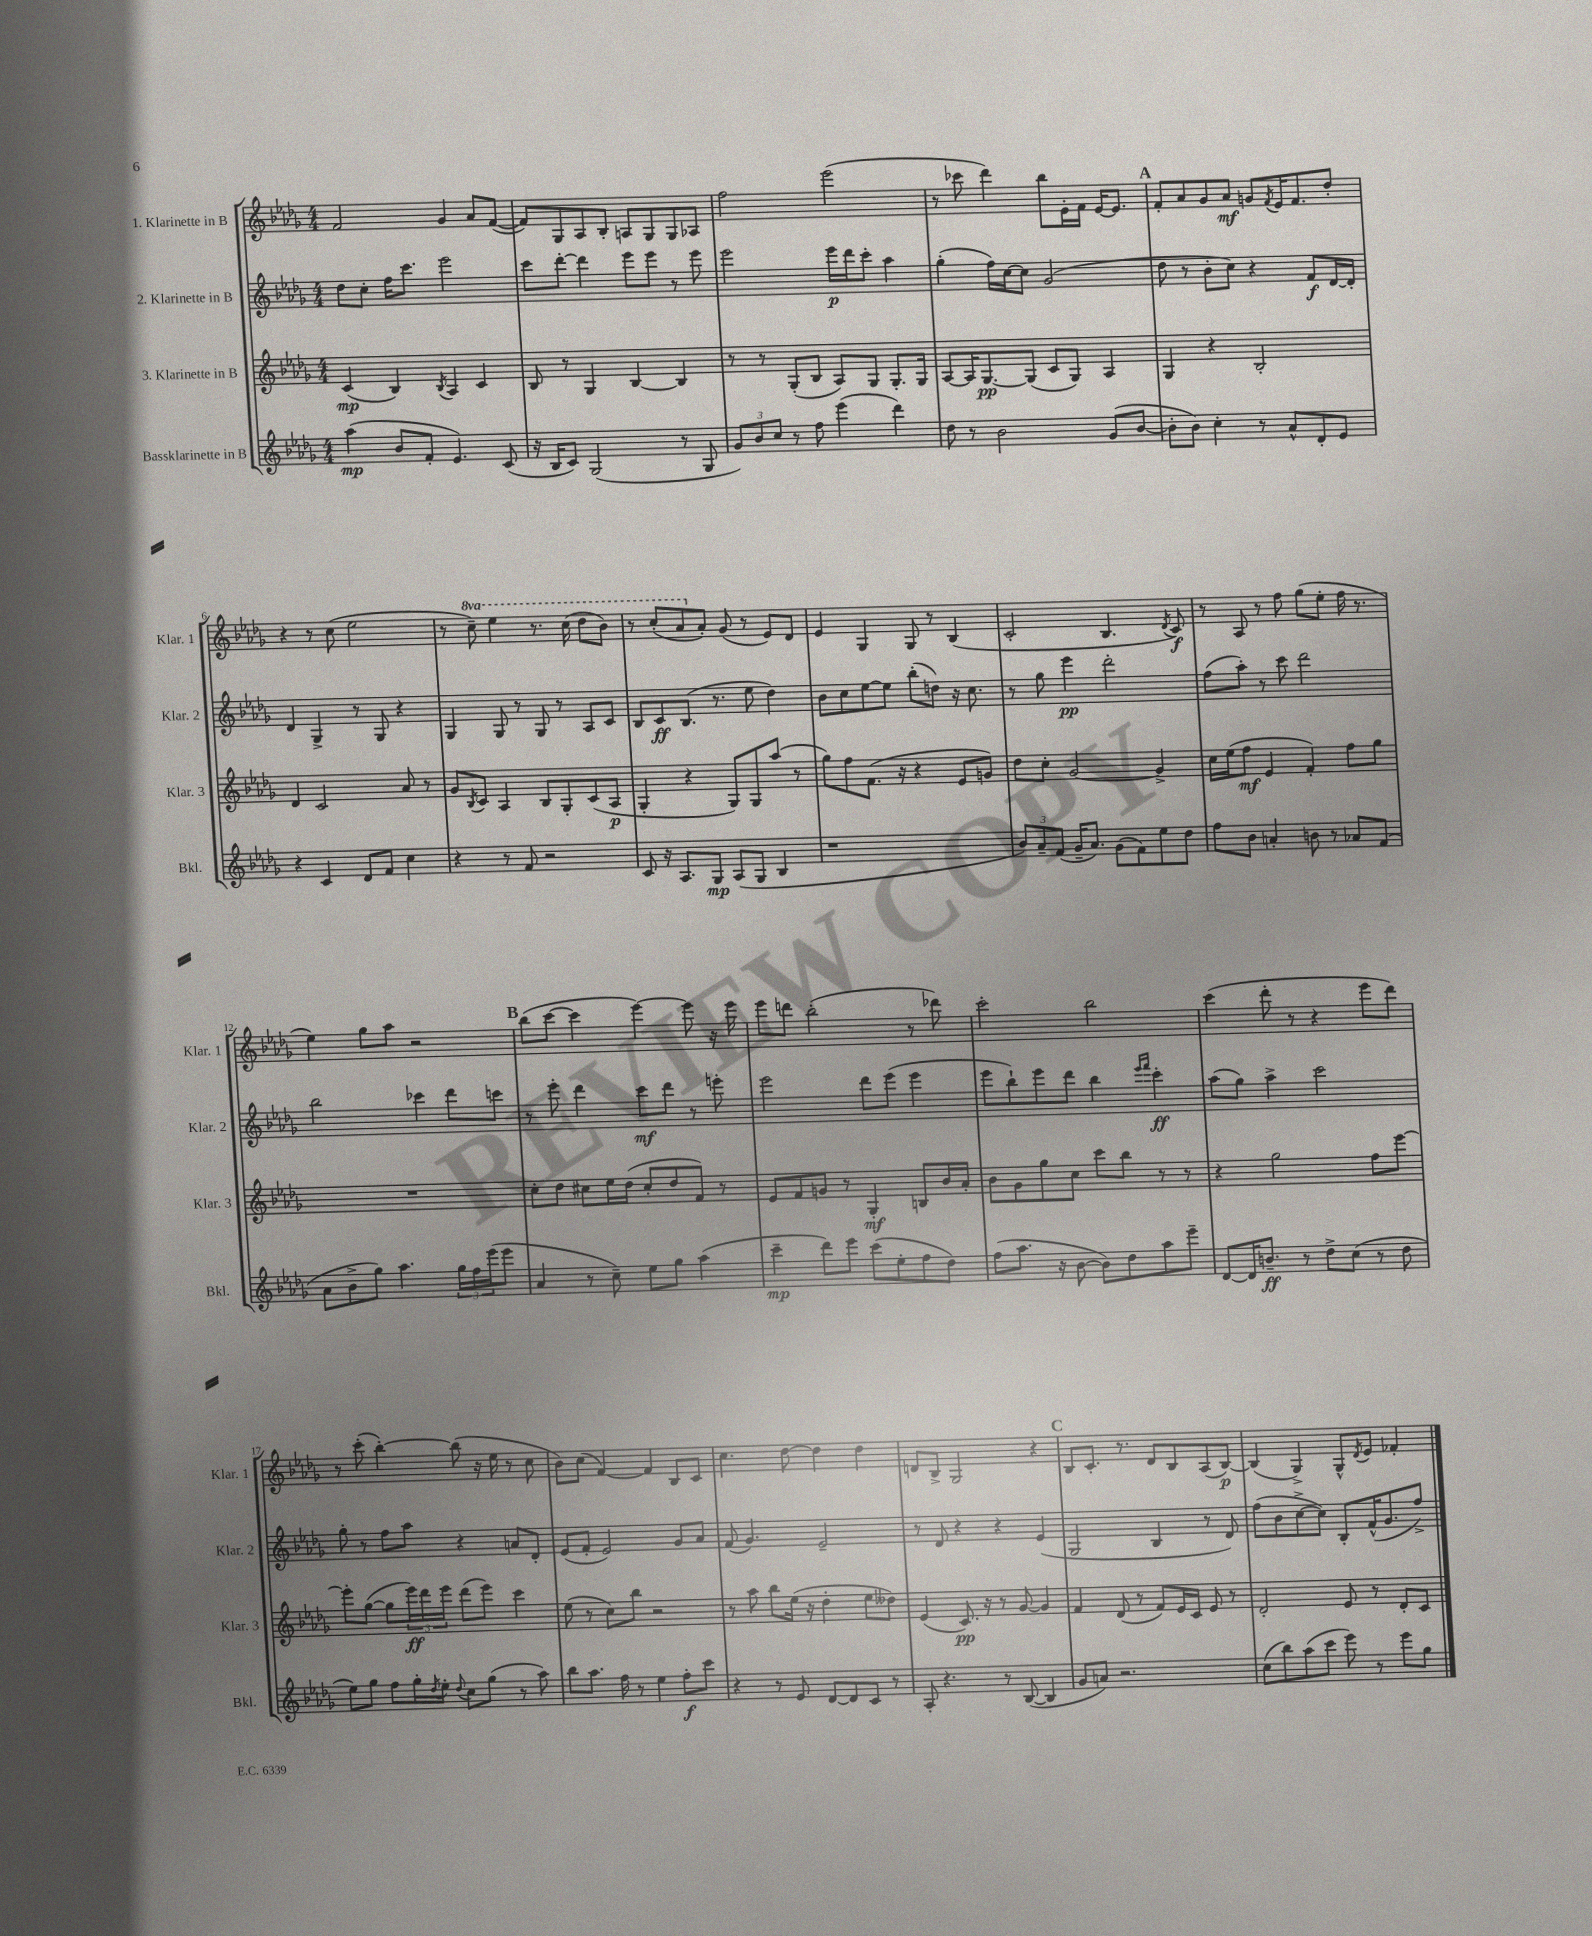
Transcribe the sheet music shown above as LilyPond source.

<<
\new StaffGroup <<
\new Staff = "s0" \with { instrumentName = "1. Klarinette in B" shortInstrumentName = "Klar. 1" } {
    \clef treble \key des \major \numericTimeSignature \time 4/4 \set Staff.ottavationMarkups = #ottavation-simple-ordinals
    f'2 ges'4 aes'8 f'8~( |
    f'8) ges8 aes8 bes8-. a8 ges8 ges8 aes8 |
    f''2 ees'''2( |
    r8 ces'''8 des'''4) bes''8 ees'16-. f'16 ees'16~ ees'8. |
    \mark \markup { \bold "A" } f'8-. aes'8 ges'8 aes'8\mf g'8 \acciaccatura { f'8 } ees'16 f'8. des''8-. |
    r4 r8 c''8( ees''2 |
    r8 \ottava #1 c'''8--) ees'''4 r8. c'''16( des'''8 bes''8) |
    r8 c'''8-.( aes''8 \ottava #0 aes'8-.) ges'8( r8 ees'8) des'8 |
    ees'4 ges4 ges8 r8 bes4( |
    c'2-. bes4. \acciaccatura { des'8 } c'8\f) |
    r8 aes8 r8 f''8 ges''8( ees''8-. f''16 r8. |
    ees''4) ges''8 aes''8 r2 |
    \mark \markup { \bold "B" } bes''8( c'''8~ c'''4 ees'''4~) ees'''8 r16 ees'''16 |
    ees'''8 d'''8 bes''2-.( r8 des'''8) |
    c'''2-. bes''2 |
    c'''4( des'''8-. r8 r4 ees'''8 des'''8) |
    r8 c'''8-.( bes''4~-.) bes''8( r16 ees''16 r8 c''8 |
    bes'8) c''8( f'4~) f'4 bes8 c'8 |
    c''4. des''8~ des''4 des''4 |
    d'8 bes8-> ges2 r4 |
    \mark \markup { \bold "C" } bes8 c'8.-. r8. des'8 bes8 aes8( bes8~\p) |
    bes4( ges4->) ges8-^ \acciaccatura { des'8 } ees'8 fes'4-. \bar "|." |
}
\new Staff = "s1" \with { instrumentName = "2. Klarinette in B" shortInstrumentName = "Klar. 2" } {
    \clef treble \key des \major \numericTimeSignature \time 4/4
    des''8 c''8-. f''16 c'''8. ees'''2 |
    c'''8 des'''8~-. des'''4 ees'''8 ees'''8 r8 ees'''8 |
    ees'''2 ees'''16\p des'''16 c'''8-. aes''4 |
    ges''4-.( f''16) c''16~ c''8 ges'2( |
    \mark \markup { \bold "A" } des''8 r8 bes'8-. c''8) r4 f'8\f des'16~ des'16-. |
    des'4 ges4-> r8 ges8 r4 |
    ges4 ges8 r8 ges8 r8 aes8 c'8 |
    bes8 c'8\ff bes8.( r8. ees''8 des''4) |
    bes'8 c''8 ees''8~ ees''8 bes''8-.( d''8) r16 c''8. |
    r8 ges''8 ees'''4\pp des'''2-. |
    f''8( aes''8-.) r8 c'''8 des'''2 |
    bes''2 ces'''4 des'''8 c'''8 |
    \mark \markup { \bold "B" } r8 ees'''8-. des'''4 c'''8\mf des'''8 r8 e'''8-. |
    ees'''2 des'''8 ees'''8( ees'''4 |
    ees'''8 bes''8-!) ees'''8 des'''8 bes''4 \grace { ees'''16 f'''16 } c'''4-.\ff |
    aes''8( ges''8) aes''4-> c'''2 |
    ges''8-. r8 f''8 aes''8 r4 a'8 des'8-. |
    ees'8( f'8-. ees'2) ges'8 aes'8 |
    f'8( ges'4.) ees'2-- |
    r8 des'8 r4 r4 ees'4( |
    \mark \markup { \bold "C" } ges2 bes4 r8 des'8) |
    f''8( bes'8 c''8~-> c''8) bes8-. f'16-^( ges'8. f''8->) \bar "|." |
}
\new Staff = "s2" \with { instrumentName = "3. Klarinette in B" shortInstrumentName = "Klar. 3" } {
    \clef treble \key des \major \numericTimeSignature \time 4/4
    c'4\mp( bes4) \acciaccatura { bes8 } aes4 c'4 |
    bes8 r8 ges4 bes4~ bes4 |
    r8 r8 ges8-.( bes8 aes8) ges8 ges8.-. ges16 |
    aes8~ aes16 ges8.~\pp ges8( c'8 ges8) aes4 |
    \mark \markup { \bold "A" } ges4 r4 bes2-. |
    des'4 c'2 aes'8 r8 |
    ges'8 \acciaccatura { bes8 } c'8 aes4 bes8 ges8-. c'8( aes8\p |
    ges4-. r4 ges8) ges8 aes''8( r8 |
    ges''8) f''8 f'8.( r16 r4 ees'8 g'8) |
    des''8 c''8-. ges'2~ ges'4-> |
    c''16 ees''16( f''8\mf ees'4 f'4-.) f''8 ges''8 |
    R1 |
    \mark \markup { \bold "B" } c''8-. des''8 cis''8 ees''16 des''16( cis''8-. des''8 f'8) r8 |
    ees'8 f'8 g'8 r8 ges4-.\mf b8 bes'16 aes'16-. |
    bes'8 ges'8 ges''8 c''8 c'''8 bes''8 r8 r8 |
    r4 ges''2 f''8 ees'''8~ |
    ees'''8-. ges''8~( ges''8 \tuplet 3/2 { ees'''16\ff) des'''16 ees'''16 } des'''8( ees'''8) c'''4 |
    ees''8( r8 c''8) bes''8 r2 |
    r8 aes''8 bes''8 ees''16( r16 des''4-. ees''8 deses''8) |
    ees'4( c'8.\pp) r16 r8 ges'8~ ges'4 |
    \mark \markup { \bold "C" } f'4 des'8( r8 f'8) ees'16 c'16 ees'8 r8 |
    des'2-. ees'8 r8 des'8-. c'8 \bar "|." |
}
\new Staff = "s3" \with { instrumentName = "Bassklarinette in B" shortInstrumentName = "Bkl." } {
    \clef treble \key des \major \numericTimeSignature \time 4/4
    aes''4\mp( bes'8 f'8-. ees'4.) c'8( |
    r16 bes16 c'8) ges2( r8 ges8 |
    \tuplet 3/2 { ges'8) bes'8 c''8 } r8 f''8 ees'''4( des'''4) |
    des''8 r8 bes'2 ges'8( bes'8~ |
    \mark \markup { \bold "A" } bes'8-. bes'8) c''4-. r8 aes'8-^ des'8-. ees'8 |
    r4 c'4 des'8 f'8 c''4 |
    r4 r8 f'8 r2 |
    c'8 r16 aes8. ges8\mp aes8( ges8 bes4 |
    r1 |
    \tuplet 3/2 { bes'8) aes'8-- f'8( } ges'16-- aes'8.) ges'8( f'8) ees''8 des''8 |
    f''8 bes'8 a'4-. b'8 r8 aes'8 f'8( |
    aes'8 bes'8-> ges''8) aes''4. \tuplet 3/2 { ges''16 f''16 ees'''16( } ees'''8 |
    \mark \markup { \bold "B" } aes'4 r8 c''8--) ees''8 ges''8 aes''4( |
    c'''4--\mp des'''8) ees'''8 c'''8( ees''8-. f''8 des''8) |
    f''8( aes''8. r16 bes'8~ bes'8) des''8 aes''8 ees'''8-- |
    des'8~ des'16 b'8.--\ff r8 des''8-> c''8( r8 des''8 |
    ees''8) ges''8 f''8 ges''16-. \acciaccatura { des''8 } ees''16-. \appoggiatura { des''8 } c''8 ges''8( r8 aes''8) |
    bes''8 aes''8. f''16 r8 ees''4 f''8-.\f c'''8 |
    r4 r8 ees'8 des'8~ des'8 c'8 r8 |
    aes8-. r4. r8 bes8~( bes4 |
    \mark \markup { \bold "C" } ges'8 a'8) r2. |
    c''8( bes''8) aes''8( c'''8 ees'''8) r8 ees'''8 ges''8 \bar "|." |
}
>>
>>
